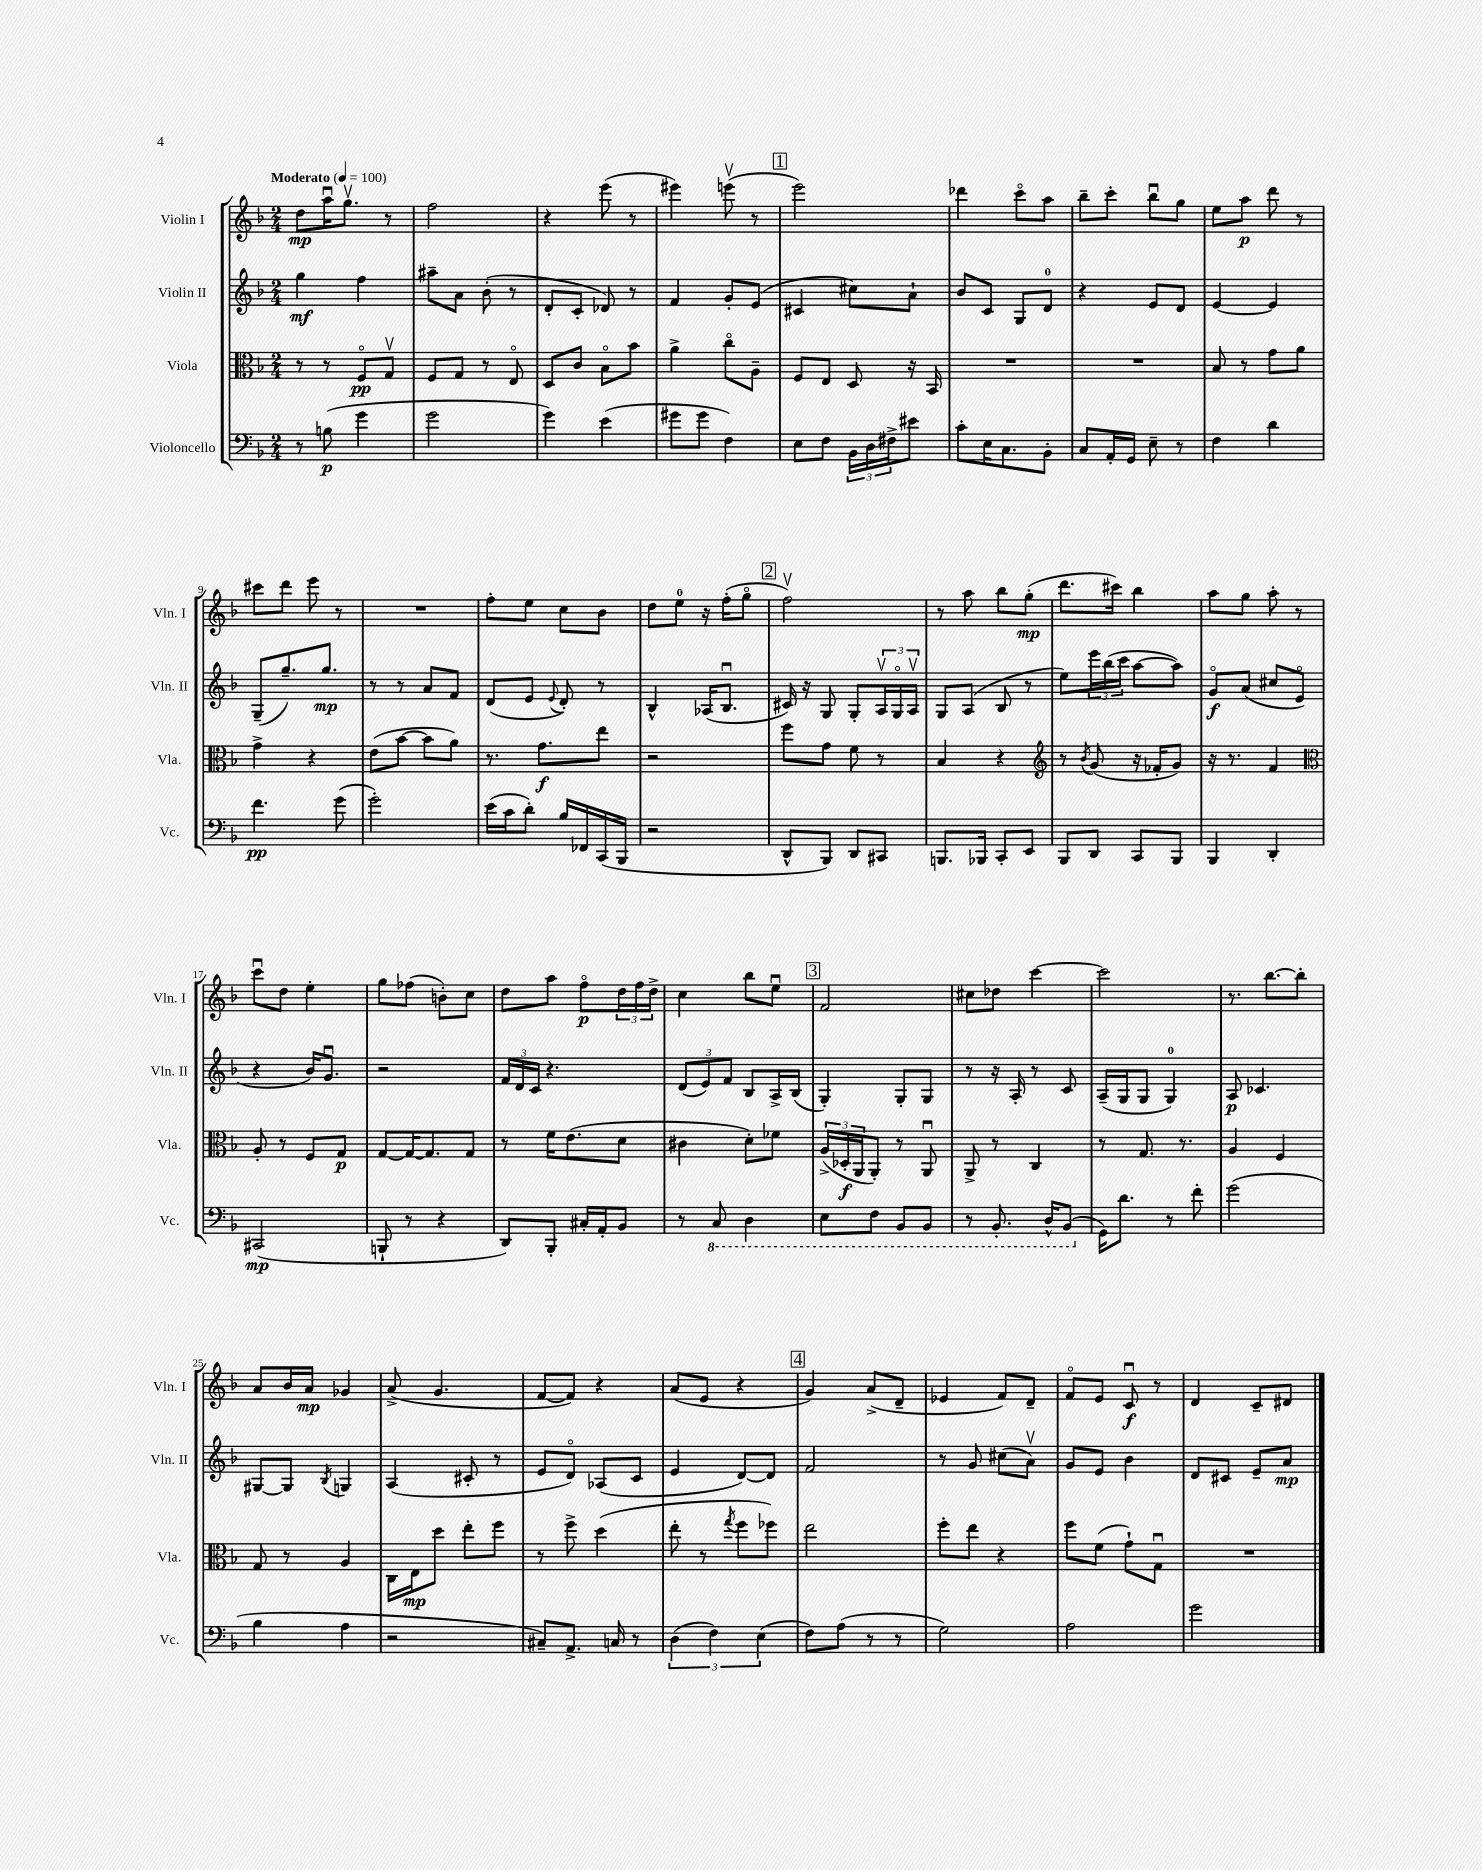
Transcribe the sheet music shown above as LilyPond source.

<<
\new StaffGroup <<
\new Staff = "s0" \with { instrumentName = "Violin I" shortInstrumentName = "Vln. I" } {
    \clef treble \key f \major \numericTimeSignature \time 2/4 \tempo "Moderato" 4 = 100
    d''8\mp a''16\downbow g''8.\upbow r8 |
    f''2 |
    r4 e'''8( r8 |
    eis'''4) e'''8\upbow( r8 |
    \mark \markup { \box "1" } e'''2) |
    des'''4 c'''8\flageolet a''8 |
    bes''8-- c'''8-. bes''8\downbow g''8 |
    e''8 a''8\p d'''8 r8 |
    cis'''8 d'''8 e'''8 r8 |
    R2 |
    f''8-. e''8 c''8 bes'8 |
    d''8 e''8-0 r16 f''16-.( g''8\flageolet |
    \mark \markup { \box "2" } f''2\upbow) |
    r8 a''8 bes''8 g''8-.\mp( |
    d'''8. cis'''16) bes''4 |
    a''8 g''8 a''8-. r8 |
    c'''8\downbow d''8 e''4-. |
    g''8 fes''8( b'8-.) c''8 |
    d''8 a''8 f''8\flageolet\p \tuplet 3/2 { d''16 f''16 d''16-> } |
    c''4 bes''8 e''8\downbow |
    \mark \markup { \box "3" } f'2 |
    cis''8 des''8 c'''4~ |
    c'''2 |
    r8. bes''8.~ bes''8-. |
    a'8 bes'16 a'16\mp ges'4 |
    a'8->( g'4. |
    f'8~ f'8) r4 |
    a'8( e'8 r4 |
    \mark \markup { \box "4" } g'4) a'8->( d'8-- |
    ees'4 f'8) d'8-- |
    f'8\flageolet e'8 c'8\downbow\f r8 |
    d'4 c'8-- dis'8 \bar "|." |
}
\new Staff = "s1" \with { instrumentName = "Violin II" shortInstrumentName = "Vln. II" } {
    \clef treble \key f \major \numericTimeSignature \time 2/4
    g''4\mf f''4 |
    ais''8-- a'8 bes'8-.( r8 |
    d'8-. c'8-. des'8) r8 |
    f'4 g'8-. e'8( |
    \mark \markup { \box "1" } cis'4 cis''8) a'8-! |
    bes'8 c'8 g8 d'8-0 |
    r4 e'8 d'8 |
    e'4~ e'4 |
    g8--( g''8.--) g''8.\mp |
    r8 r8 a'8 f'8 |
    d'8( e'8 \appoggiatura { e'8 } d'8-.) r8 |
    bes4-^ aes16( bes8.\downbow |
    \mark \markup { \box "2" } cis'16) r16 g8 g8-. \tuplet 3/2 { a16\upbow g16\flageolet a16\upbow } |
    g8 a8( bes8 r8 |
    e''8) \tuplet 3/2 { e'''16 bes''16( c'''16 } a''8~ a''8) |
    g'8\flageolet\f a'8( cis''8 e'8\flageolet |
    r4 bes'16) g'8.\downbow |
    r2 |
    \tuplet 3/2 { f'16 d'16 c'16 } r4. |
    \tuplet 3/2 { d'8( e'8) f'8 } bes8 a16-> bes16( |
    \mark \markup { \box "3" } g4-.) g8-. g8 |
    r8 r16 a16-. r8 c'8 |
    a16--( g16 g8 g4-0) |
    a8\p ces'4. |
    gis8~ gis8 \acciaccatura { bes8 } g4 |
    a4( cis'8-. r8 |
    e'8 d'8\flageolet) aes8( c'8 |
    e'4 d'8~) d'8 |
    \mark \markup { \box "4" } f'2 |
    r8 g'8 cis''8( a'8\upbow) |
    g'8 e'8 bes'4 |
    d'8 cis'8 e'8-- a'8\mp \bar "|." |
}
\new Staff = "s2" \with { instrumentName = "Viola" shortInstrumentName = "Vla." } {
    \clef alto \key f \major \numericTimeSignature \time 2/4
    r8 r8 f8\flageolet\pp g8\upbow |
    f8 g8 r8 e8\flageolet |
    d8 c'8 bes8\flageolet bes'8 |
    a'4-> c''8\flageolet a8-- |
    \mark \markup { \box "1" } f8 e8 d8 r16 bes,16 |
    R2 |
    R2 |
    bes8 r8 g'8 a'8 |
    g'4-> r4 |
    e'8( bes'8~ bes'8 a'8) |
    r8. g'8.\f e''8 |
    r2 |
    \mark \markup { \box "2" } f''8 g'8 f'8 r8 |
    bes4 r4 |
    \clef treble r8 \acciaccatura { bes'8 } g'8( r16 fes'16-. g'8) |
    r16 r8. f'4 |
    \clef alto a8-. r8 f8 g8\p |
    g8~ g16~ g8. g8 |
    r8 f'16 e'8.( d'8 |
    cis'4 d'8-.) fes'8 |
    \mark \markup { \box "3" } \tuplet 3/2 { a16->( des16-.\f a,16 } a,8-.) r8 a,8\downbow |
    a,8-> r8 c4 |
    r8 g8. r8. |
    a4 f4 |
    g8 r8 a4 |
    c16 e16\mp d''8 e''8-. f''8 |
    r8 f''8-> d''4( |
    e''8-. r8 \acciaccatura { g''8 } f''8 fes''8) |
    \mark \markup { \box "4" } e''2 |
    f''8-. e''8 r4 |
    f''8 f'8( g'8-!) g8\downbow |
    R2 \bar "|." |
}
\new Staff = "s3" \with { instrumentName = "Violoncello" shortInstrumentName = "Vc." } {
    \clef bass \key f \major \numericTimeSignature \time 2/4
    r8 b8\p( g'4 |
    g'2 |
    g'4) e'4( |
    gis'8 gis'8 f4) |
    \mark \markup { \box "1" } e8 f8 \tuplet 3/2 { bes,16 d16 fis16-> } eis'8 |
    c'8-. e16 c8. bes,8-. |
    c8 a,16-. g,16 e8-- r8 |
    f4 d'4 |
    f'4.\pp g'8( |
    g'2-.) |
    e'16( c'16 d'8-.) bes16 fes,16 c,16( bes,,16 |
    r2 |
    \mark \markup { \box "2" } d,8-^ bes,,8) d,8 cis,8 |
    b,,8. bes,,16 c,8-. e,8 |
    bes,,8 d,8 c,8 bes,,8 |
    bes,,4 d,4-. |
    cis,2\mp( |
    b,,8-! r8 r4 |
    d,8) bes,,8-. cis16-. a,16-. bes,8 |
    r8 \ottava #-1 c,8 d,4 |
    \mark \markup { \box "3" } e,8 f,8 bes,,8 bes,,8 |
    r8 bes,,8.-. d,16-^ bes,,8( \ottava #0 |
    g,16) d'8. r8 f'8-. |
    g'2( |
    bes4 a4 |
    r2 |
    cis8--) a,8.-> c16 r8 |
    \tuplet 3/2 { d4( f4) e4( } |
    \mark \markup { \box "4" } f8) a8( r8 r8 |
    g2) |
    a2 |
    g'2 \bar "|." |
}
>>
>>
